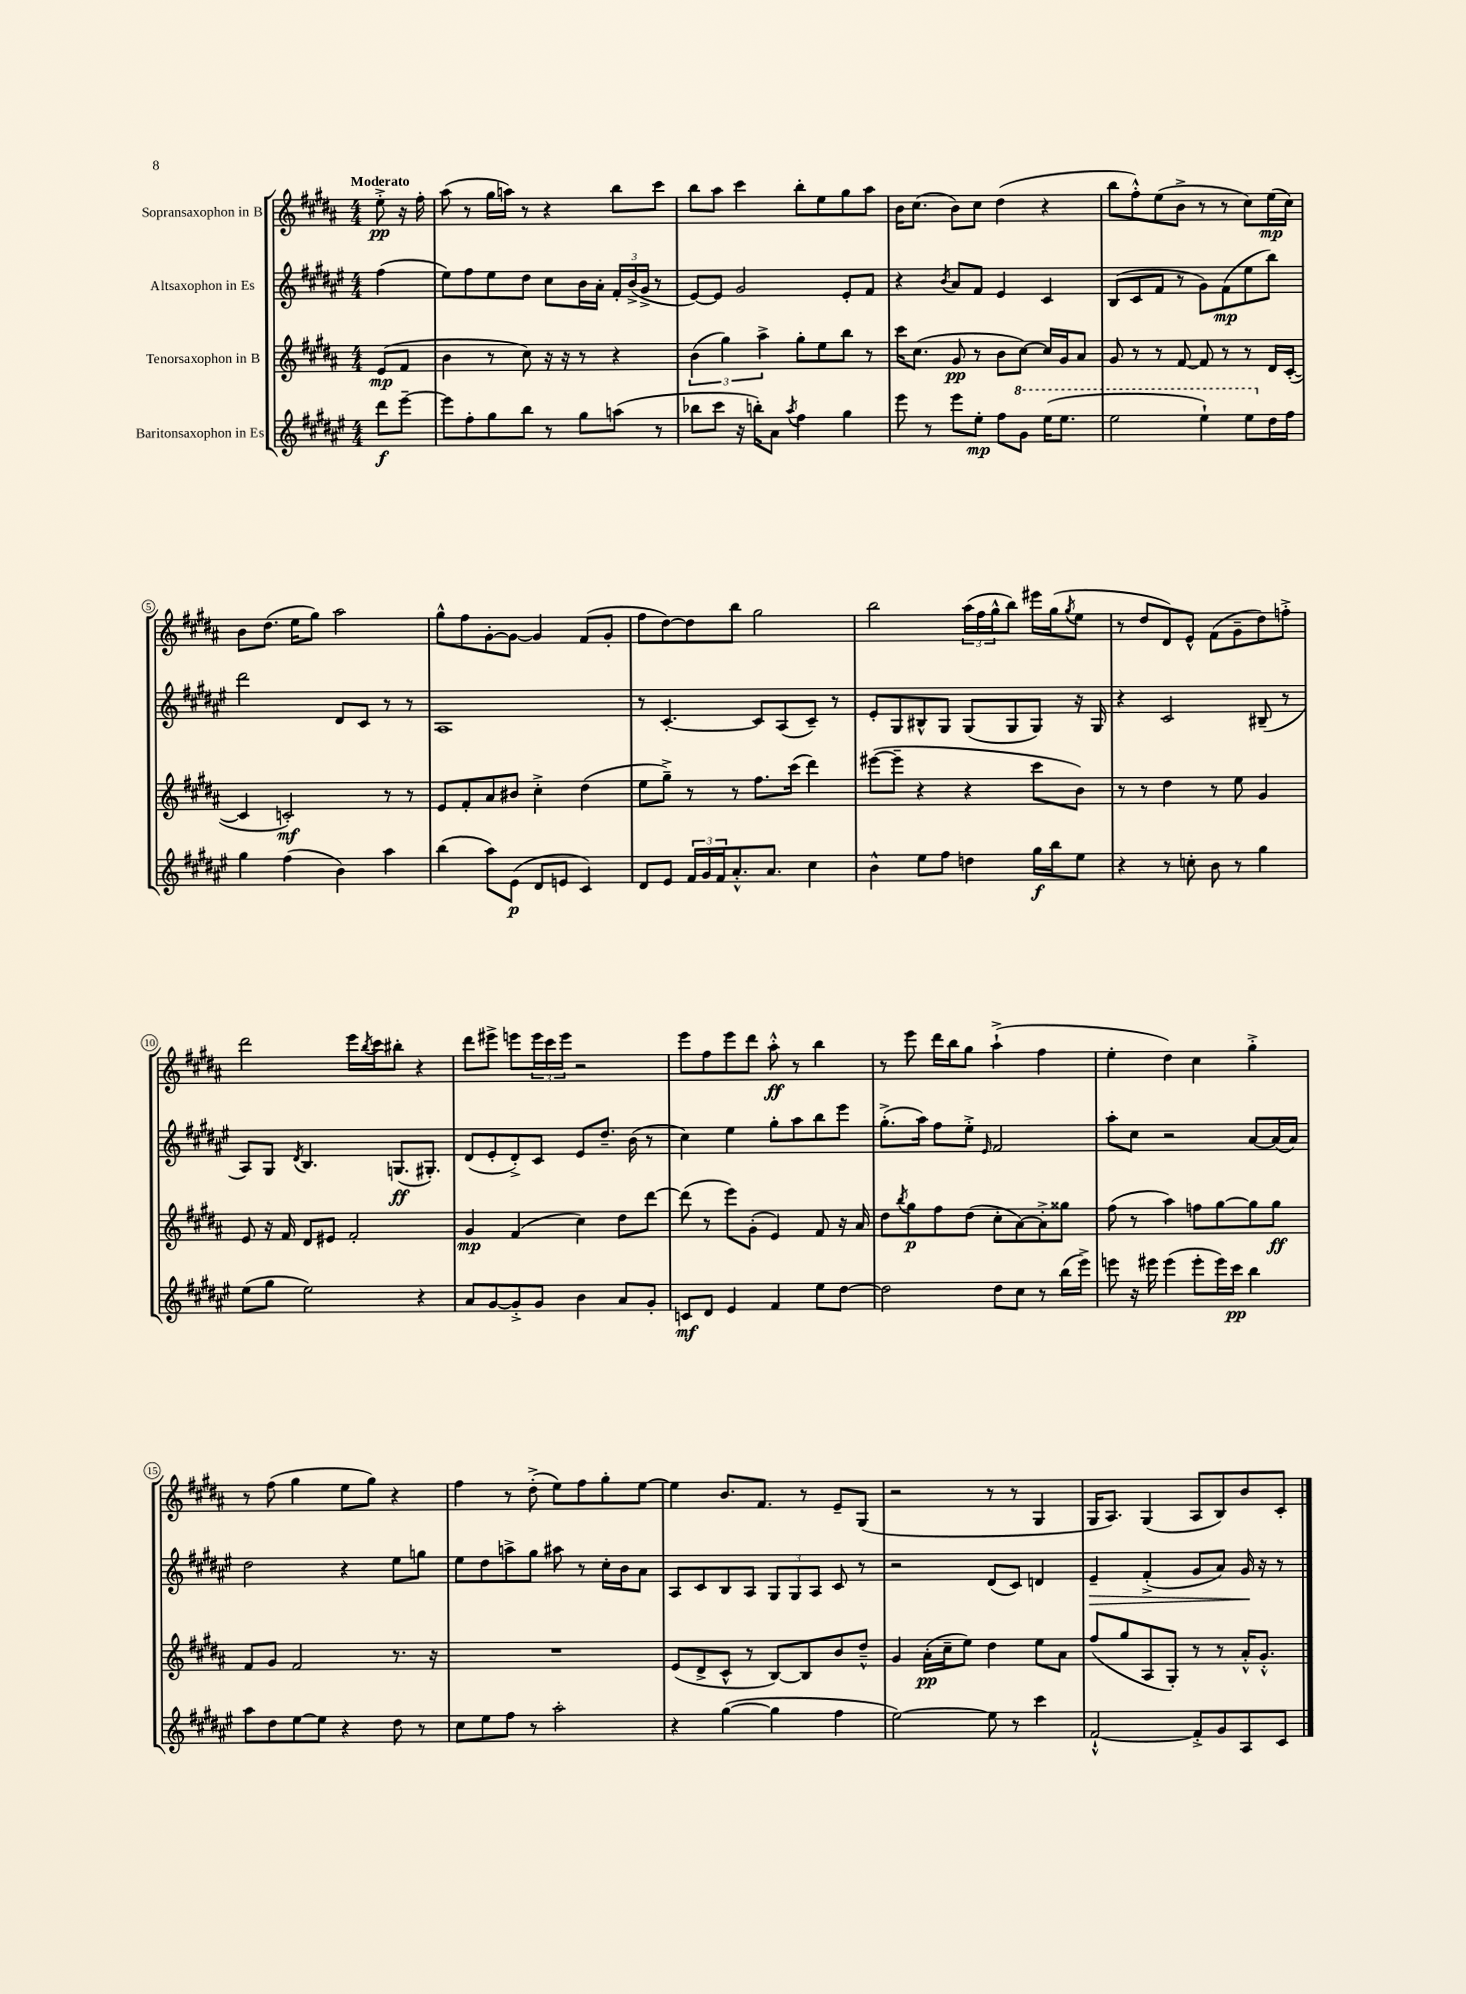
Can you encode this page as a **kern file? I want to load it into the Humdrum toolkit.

**kern	**kern	**kern	**kern
*staff4	*staff3	*staff2	*staff1
*clefG2	*clefG2	*clefG2	*clefG2
*k[f#c#g#d#a#e#]	*k[f#c#g#d#a#]	*k[f#c#g#d#a#e#]	*k[f#c#g#d#a#]
*M4/4	*M4/4	*M4/4	*M4/4
8ddd#	(8e	(4ff#	8ee'^
[8eee#~	8f#	.	16r
.	.	.	16ff#'
=	=	=	=
8eee#]	4b	8ee#)	(8aa#
8ff#'	.	8ff#	8r
8gg#	8r	8ee#	16gg#
.	.	.	16aa)
8bb	8cc#)	8dd#	8r
8r	16r	8cc#	4r
.	16r	.	.
8gg#	8r	16b	.
.	.	16a#'	.
(8aa	4r	24f#'	8bb
.	.	(24b^	.
.	.	24g#^	.
8r	.	8r	8ccc#
=	=	=	=
8bb-	(6b	[8e#)	8bb
8ccc#	.	8e#]	8aa#
.	6gg#)	.	.
16r	.	2g#	4ccc#
16bb')	.	.	.
.	6aa#^	.	.
8a#	.	.	.
8qaa#	.	.	.
4ff#	8gg#'	.	8bb'
.	8ee	.	8ee
4gg#	8bb	8e#'	8gg#
.	8r	8f#	8aa#
=	=	=	=
8eee#	16ccc#	4r	16b
.	(8.cc#	.	(8.cc#
8r	.	.	.
.	.	8qb	.
8eee#	8g#	8a#	8b)
8ee#'	8r	8f#	8cc#
8ff#	8b	4e#	(4dd#
8gg#	[8cc#)	.	.
(16eee#	16cc#]	4c#	4r
8.eee#	16g#	.	.
.	8a#	.	.
=	=	=	=
2eee#	8g#	(8B	8bb
.	8r	8c#	8ff#'^^)
.	8r	8f#	(8ee
.	[8f#	8r	8b^
4eee#`)	8f#]	8g#)	8r
.	8r	(8f#	8r
8eee#	8r	8ee#	8cc#)
16dd#	16d#	8bb)	(16ee
16ff#	([16c#'	.	16cc#)
=	=	=	=
4gg#	4c#]	2ddd#	8b
.	.	.	(8.dd#
(4ff#	2c')	.	.
.	.	.	16ee
.	.	.	8gg#)
4b)	.	8d#	2aa#
.	.	8c#	.
4aa#	8r	8r	.
.	8r	8r	.
=	=	=	=
(4bb	8e	1A#	8gg#^^
.	8f#'	.	8ff#
8aa#)	8a#	.	[8g#'
(8e#	8b#	.	8g#_
8d#	4cc#'^	.	4g#]
8e	.	.	.
4c#)	(4dd#	.	(8f#
.	.	.	8g#'
=	=	=	=
8d#	8ee	8r	8ff#
8e#	8gg#~^)	[4.c#'	[8dd#)
24f#	8r	.	8dd#]
24g#	.	.	.
24f#	.	.	.
8.a#'^^	8r	.	8bb
.	8.ff#	8c#]	2gg#
8.a#	.	.	.
.	.	(8A#	.
.	(16ccc#	.	.
4cc#	4ddd#)	8c#~)	.
.	.	8r	.
=	=	=	=
4b^^	([8eee#	8e#'	2bb
.	8eee#~]	8G#	.
8ee#	4r	8B#^^	.
8ff#	.	8G#	.
4dd	4r	(8G#	(24aa#
.	.	.	24ff#
.	.	.	24gg#^^
.	.	8G#	8bb)
16gg#	8ccc#	8G#)	16eee#
16bb	.	.	(16gg#
.	.	.	8qgg#
8ee#	8b)	16r	8ee
.	.	16G#	.
=	=	=	=
4r	8r	4r	8r
.	8r	.	8dd#
8r	4dd#	2c#	8d#)
8cc'	.	.	8e^^
8b	8r	.	(8f#
8r	8ee	.	8g#~
4gg#	4g#	(8B#~	8dd#)
.	.	8r	8ff'^
=	=	=	=
(8ee#	8e	8A#)	2ddd#
8gg#	16r	8G#	.
.	16f#	.	.
.	.	8qd#	.
2ee#)	8d#	4.B	.
.	8e#	.	.
.	2f#'	.	16eee
.	.	.	8qbb
.	.	.	16ccc#
.	.	(8.G	8bb#'
4r	.	.	4r
.	.	8.G#')	.
=	=	=	=
8a#	4g#	(8d#	8ddd#
[8g#	.	8e#'	8eee#^
8g#'^]	(4f#	8d#'^)	8eee
8g#	.	8c#	24eee
.	.	.	24ccc#
.	.	.	24eee
4b	4cc#)	8e#	2r
.	.	8.dd#~	.
8a#	8dd#	.	.
.	.	(16b	.
8g#'	[8ddd#	8r	.
=	=	=	=
8c	(8ddd#]	4cc#)	8eee
8d#	8r	.	8ff#
4e#	8eee)	4ee#	8eee
.	(8g#'	.	8ddd#
4f#	4e)	8gg#'	8aa#'^^
.	.	8aa#	8r
8ee#	8f#	8bb	4bb
[8dd#	16r	8eee#	.
.	16a#	.	.
=	=	=	=
2dd#]	8dd#	(8.gg#'^	8r
.	8qbb	.	.
.	8gg#	.	8eee
.	.	16aa#)	.
.	8ff#	8ff#	16ddd#
.	.	.	16bb
.	(8dd#	8ee#'^	8gg#
.	.	16qqe#	.
8dd#	8cc#'	2f#	(4aa#`^
8cc#	[8a#)	.	.
8r	8a#'^]	.	4ff#
(16bb	8gg##	.	.
16eee#^)	.	.	.
=	=	=	=
8eee	(8ff#	8aa#'	4ee'
16r	8r	8cc#	.
16eee#	.	.	.
(4eee#	4aa#)	2r	4dd#)
8eee#'	8ff	.	4cc#
16eee#)	[8gg#	.	.
16ccc#	.	.	.
4bb	8gg#]	[8a#	4gg#'^
.	8gg#	(16a#]	.
.	.	16a#)	.
=	=	=	=
8aa#	8f#	2dd#	8r
8dd#	8g#	.	(8ff#
[8ee#	2f#	.	4gg#
8ee#]	.	.	.
4r	.	4r	8ee
.	.	.	8gg#)
8dd#	8.r	8ee#	4r
8r	.	8gg	.
.	16r	.	.
=	=	=	=
8cc#	1r	8ee#	4ff#
8ee#	.	8dd#	.
8ff#	.	8aa^	8r
8r	.	8gg#	(8dd#'^
2aa#'	.	8aa#	8ee)
.	.	8r	8ff#
.	.	16cc#'	8gg#'
.	.	16b	.
.	.	8a#	[8ee
=	=	=	=
4r	(8e	8A#	4ee]
.	8d#^	8c#	.
([4gg#	8c#^^	8B	8.b
.	8r	8A#	.
.	.	.	8.f#
4gg#]	[8B)	12G#	.
.	.	12G#	.
.	8B]	.	8r
.	.	12A#	.
4ff#	8b	8c#	8e~
.	8dd#~^^	8r	(8G#
=	=	=	=
[2ee#)	4g#	2r	2r
.	(16a#'	.	.
.	16cc#~	.	.
.	8ee)	.	.
8ee#]	4dd#	(8d#	8r
8r	.	8c#)	8r
4ccc#	8ee	4d	4G#
.	8a#	.	.
=	=	=	=
[2f#`^^	(8ff#	4e#~	16G#
.	.	.	8.A#)
.	8gg#	.	.
.	8A#	(4f#'^	(4G#
.	8G#')	.	.
8f#'^]	8r	8g#	8A#
8g#	8r	8a#)	8B)
8A#	16a#'^^	16g#	8b
.	8.g#'^^	16r	.
8c#	.	8r	8c#'
==	==	==	==
*-	*-	*-	*-
